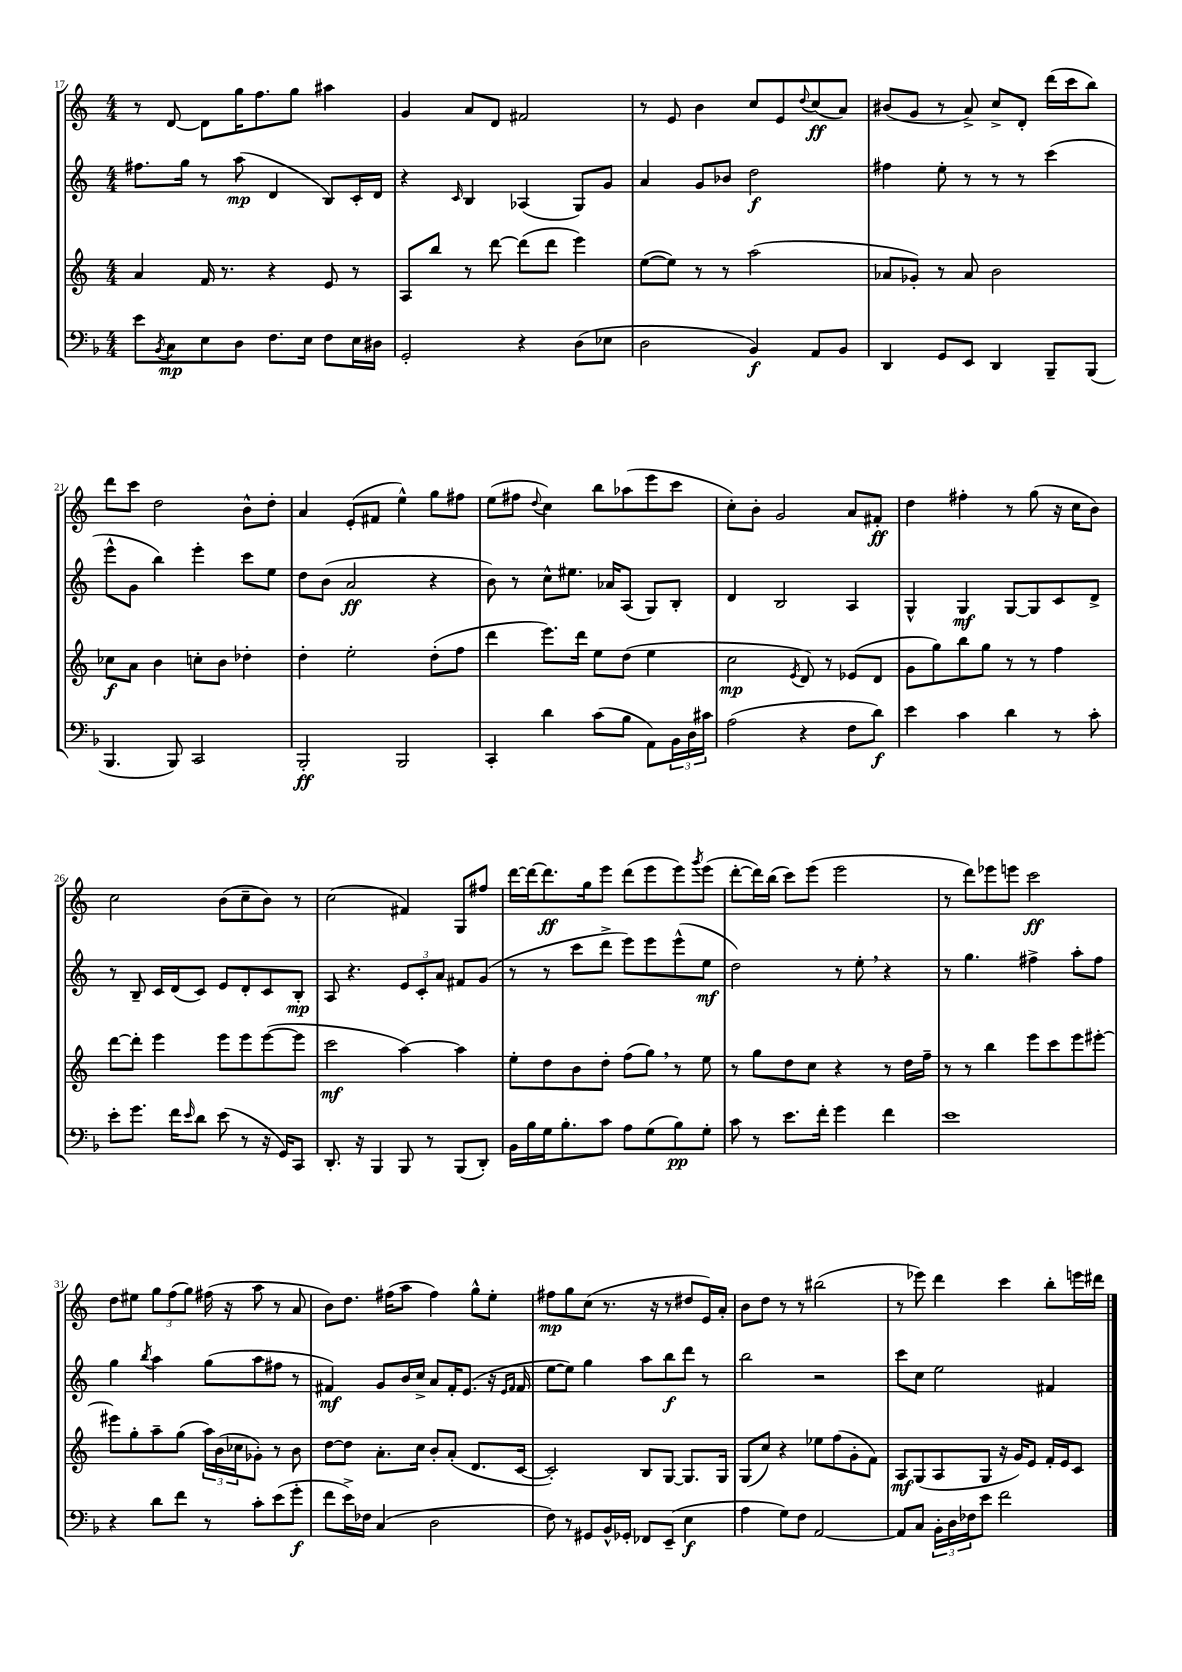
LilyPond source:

<<
\new StaffGroup <<
\new Staff = "s0" {
    \clef treble \key c \major \numericTimeSignature \time 4/4
    r8 d'8~ d'8 g''16 f''8. g''8 ais''4 |
    g'4 a'8 d'8 fis'2 |
    r8 e'8 b'4 c''8 e'8 \appoggiatura { d''8 } c''8\ff( a'8) |
    bis'8( g'8 r8 a'8->) c''8-> d'8-. d'''16( c'''16 b''8) |
    d'''8 c'''8 d''2 b'8-^ d''8-. |
    a'4 e'8-.( fis'8 e''4-^) g''8 fis''8 |
    e''8( fis''8 \appoggiatura { d''8 } c''4) b''8 aes''8( e'''8 c'''8 |
    c''8-.) b'8-. g'2 a'8 fis'8-.\ff |
    d''4 fis''4-. r8 g''8( r16 c''16 b'8) |
    c''2 b'8( c''8-- b'8) r8 |
    c''2( fis'4) g8 fis''8 |
    d'''16~ d'''16~ d'''8.\ff g''16 e'''8 d'''8( e'''8 e'''8) \acciaccatura { g'''8 } e'''8( |
    d'''8~-. d'''16) b''16( c'''8) e'''8( e'''2 |
    r8 d'''8) ees'''8 e'''8 c'''2\ff |
    d''8 eis''8 \tuplet 3/2 { g''8 f''8( g''8) } fis''16( r16 a''8 r8 a'8 |
    b'8) d''8. fis''16( a''8 fis''4) g''8-^ e''8-. |
    fis''8\mp g''8 c''8( r8. r16 r8 dis''8 e'16) a'16-. |
    b'8 d''8 r8 r8 bis''2( |
    r8 ees'''8) d'''4 c'''4 b''8-. e'''16 dis'''16 \bar "|." |
}
\new Staff = "s1" {
    \clef treble \key c \major \numericTimeSignature \time 4/4
    fis''8. g''16 r8 a''8\mp( d'4 b8) c'16-. d'16 |
    r4 \grace { c'16 } b4 aes4( g8) g'8 |
    a'4 g'8 bes'8 d''2\f |
    fis''4 e''8-. r8 r8 r8 c'''4( |
    e'''8-^ g'8 b''4) e'''4-. c'''8 e''8 |
    d''8 b'8( a'2\ff r4 |
    b'8) r8 c''8-^ eis''8. aes'16 a8( g8) b8-. |
    d'4 b2 a4 |
    g4-^ g4\mf g8~ g8 c'8 d'8-> |
    r8 b8-- c'16 d'16( c'8) e'8 d'8-. c'8 b8-.\mp |
    a8 r4. \tuplet 3/2 { e'8 c'8-. a'8 } fis'8 g'8( |
    r8 r8 c'''8 d'''8-> e'''8) e'''8 e'''8-^( e''8\mf |
    d''2) r8 e''8-. \breathe r4 |
    r8 g''4. fis''4-> a''8-. fis''8 |
    g''4 \acciaccatura { b''8 } a''4 g''8( a''8 fis''8 r8 |
    fis'4\mf) g'8 b'16 c''16-> a'8 fis'16-. e'8.( r16 \grace { e'16 fis'16 } fis'16 |
    e''8~ e''8) g''4 a''8 b''8\f d'''8 r8 |
    b''2 r2 |
    c'''8 c''8 e''2 fis'4 \bar "|." |
}
\new Staff = "s2" {
    \clef treble \key c \major \numericTimeSignature \time 4/4
    a'4 f'16 r8. r4 e'8 r8 |
    a8 b''8 r8 d'''8~ d'''8( d'''8 e'''4) |
    e''8~( e''8) r8 r8 a''2( |
    aes'8 ges'8-.) r8 aes'8 b'2 |
    ces''8\f a'8 b'4 c''8-. b'8 des''4-. |
    d''4-. e''2-. d''8-.( f''8 |
    d'''4 e'''8.) d'''16 e''8 d''8( e''4 |
    c''2\mp \acciaccatura { e'8 } d'8) r8 ees'8( d'8 |
    g'8 g''8) b''8 g''8 r8 r8 f''4 |
    d'''8~ d'''8-. e'''4 e'''8 e'''8 e'''8~( e'''8 |
    c'''2\mf a''4~) a''4 |
    e''8-. d''8 b'8 d''8-. f''8( g''8) \breathe r8 e''8 |
    r8 g''8 d''8 c''8 r4 r8 d''16 f''16-- |
    r8 r8 b''4 e'''8 c'''8 e'''8 eis'''8~-. |
    eis'''8 g''8-. a''8-- g''8( \tuplet 3/2 { a''16) b'16( ces''16 } ges'8-.) r8 b'8 |
    d''8~ d''8 a'8.-. c''16 b'8-. a'8-.( d'8. c'16~ |
    c'2-.) b8 g8~ g8. g16 |
    g8( c''8) r4 ees''8 f''8( g'8-. f'8) |
    a8\mf g8( a8 g8 r16 g'16) e'8 f'16-. e'16 c'8 \bar "|." |
}
\new Staff = "s3" {
    \clef bass \key f \major \numericTimeSignature \time 4/4
    e'8 \acciaccatura { bes,8 } c8\mp e8 d8 f8. e16 f8 e16 dis16 |
    g,2-. r4 d8( ees8 |
    d2 bes,4\f) a,8 bes,8 |
    d,4 g,8 e,8 d,4 bes,,8-- bes,,8( |
    bes,,4. bes,,8) c,2 |
    bes,,2-.\ff bes,,2 |
    c,4-. d'4 c'8( bes8 a,8) \tuplet 3/2 { bes,16 d16 cis'16 } |
    a2( r4 f8 d'8\f) |
    e'4 c'4 d'4 r8 c'8-. |
    e'8-. g'8. f'16 \grace { e'16 } d'8 e'8( r8 r16 g,16) c,8 |
    d,8.-. r16 bes,,4 bes,,8 r8 bes,,8( d,8-.) |
    bes,16 bes16 g16 bes8.-. c'8 a8 g8( bes8\pp) g8-. |
    c'8 r8 e'8. f'16-. g'4 f'4 |
    e'1 |
    r4 d'8 f'8 r8 c'8-. e'8( g'8-.\f |
    f'8 e'16->) fes16 c4( d2 |
    f8) r8 gis,8 bes,16-^ ges,16-. fes,8 e,8--( e4\f |
    a4 g8) f8 a,2~ |
    a,8 c8 \tuplet 3/2 { bes,16-. d16 fes16 } e'8 f'2 \bar "|." |
}
>>
>>
\layout { \context { \Score currentBarNumber = #17 } }
